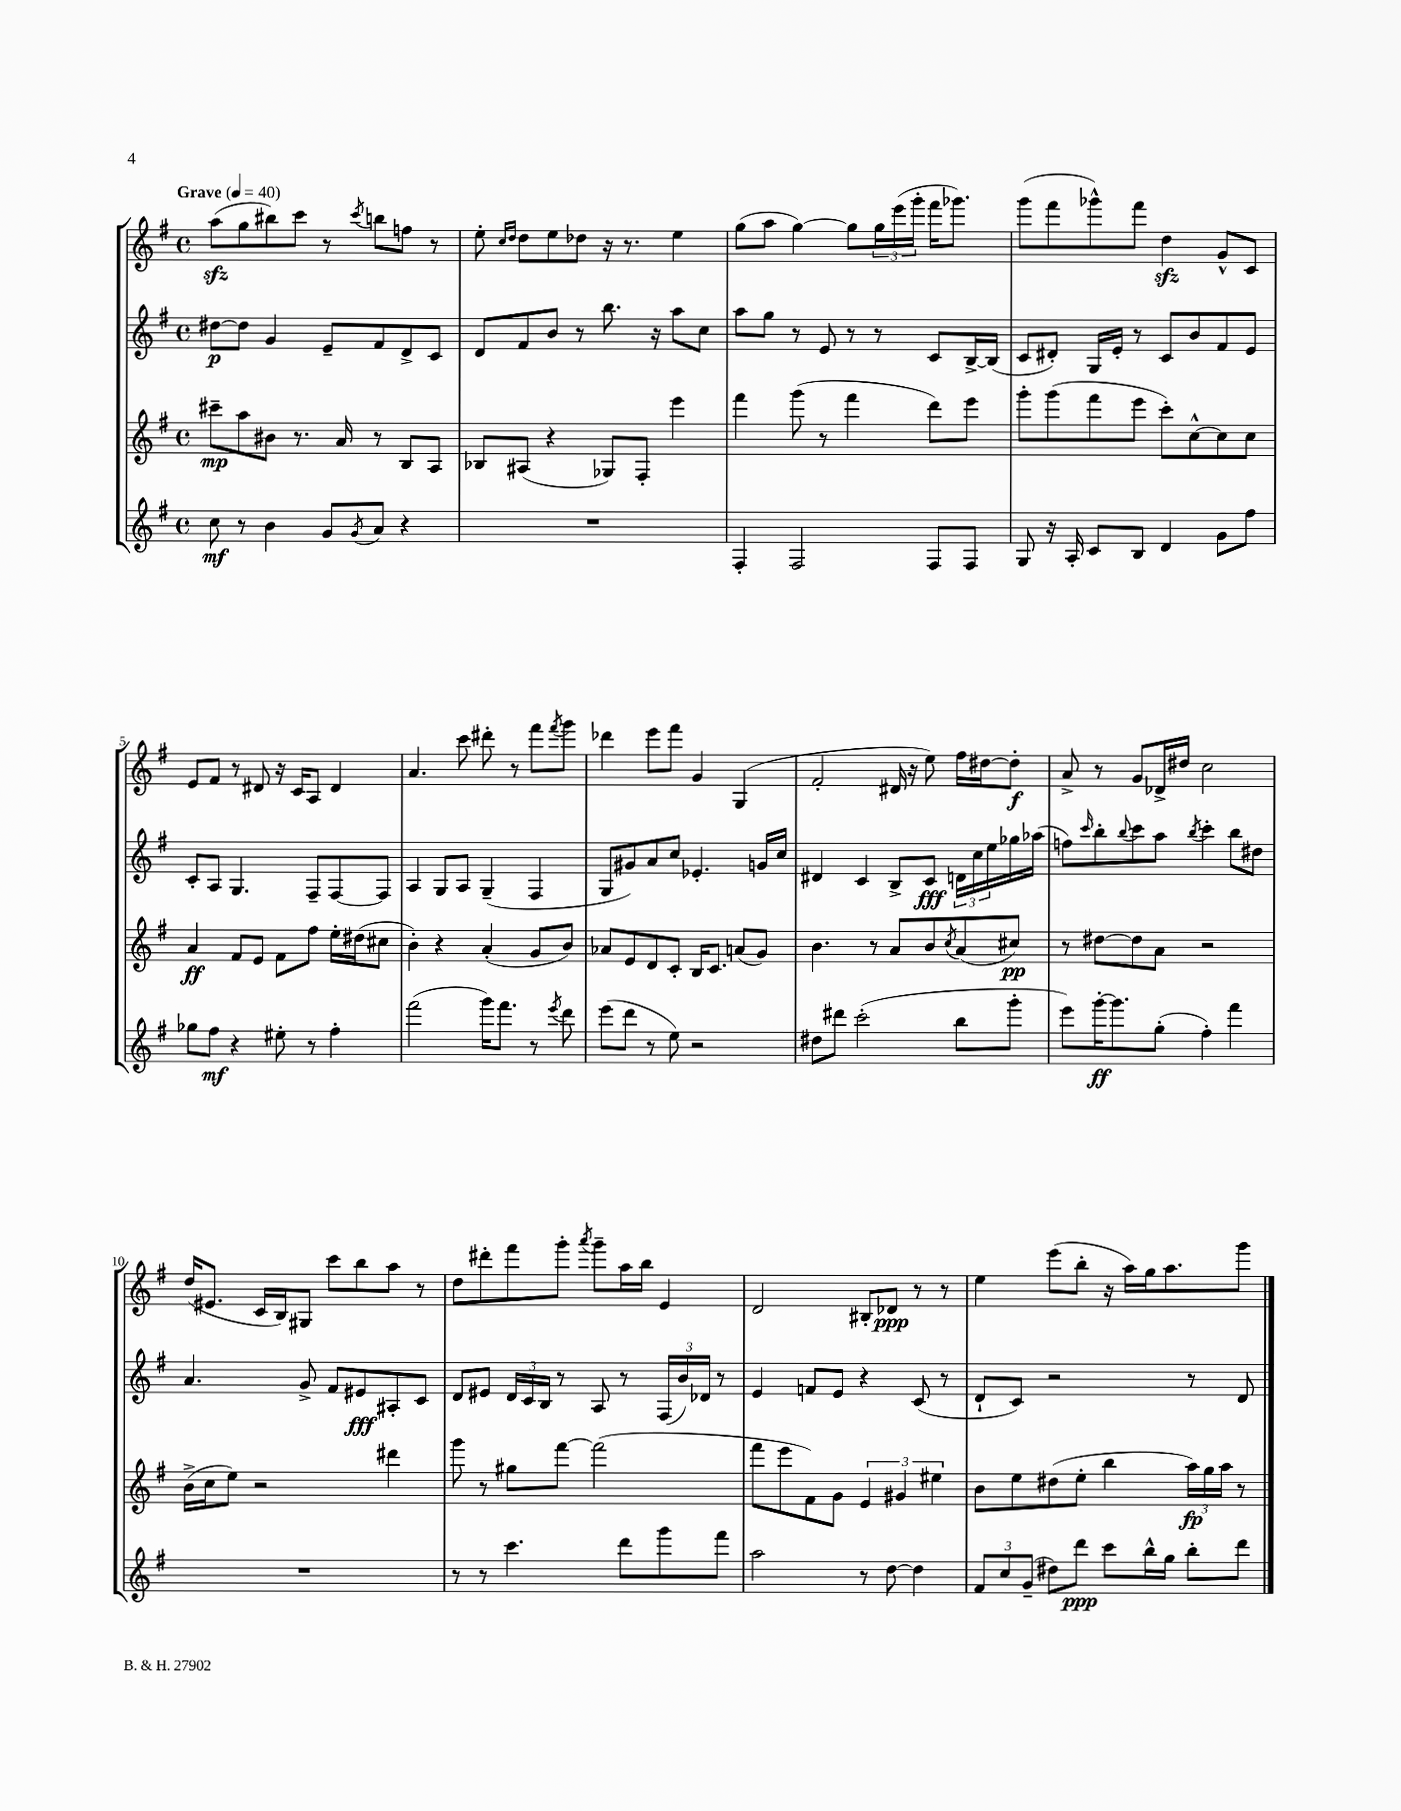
<<
\new StaffGroup <<
\new Staff = "s0" {
    \clef treble \key g \major \defaultTimeSignature \time 4/4 \tempo "Grave" 4 = 40
    a''8\sfz( g''8 bis''8) c'''8 r8 \acciaccatura { c'''8 } b''8 f''8 r8 |
    e''8-. \grace { c''16 d''16 } d''8 e''8 des''8 r16 r8. e''4 |
    g''8( a''8 g''4~) g''8 \tuplet 3/2 { g''16 e'''16( g'''16-. } fis'''16 ges'''8.) |
    g'''8( fis'''8 ges'''8-^) fis'''8 d''4\sfz g'8-^ c'8 |
    e'8 fis'8 r8 dis'8 r16 c'16 a8 dis'4 |
    a'4. c'''8 dis'''8-. r8 fis'''8 \acciaccatura { fis'''8 } g'''8 |
    des'''4 e'''8 fis'''8 g'4 g4( |
    fis'2-. dis'16 r16 e''8) fis''16 dis''16~ dis''8-.\f |
    a'8-> r8 g'8 des'16-> dis''16 c''2 |
    d''16( eis'8. c'16 b16) gis8 c'''8 b''8 a''8 r8 |
    d''8 dis'''8-. fis'''8 g'''8-. \acciaccatura { a'''8 } g'''8-- a''16 b''16 e'4 |
    d'2 bis8-. des'8\ppp r8 r8 |
    e''4 e'''8( b''8-. r16 a''16) g''16 a''8. g'''8 \bar "|." |
}
\new Staff = "s1" {
    \clef treble \key g \major \defaultTimeSignature \time 4/4
    dis''8~\p dis''8 g'4 e'8-- fis'8 d'8-> c'8 |
    d'8 fis'8 b'8 r8 b''8. r16 a''8 c''8 |
    a''8 g''8 r8 e'8 r8 r8 c'8 b16~-> b16( |
    c'8 dis'8-.) g16 e'16-. r8 c'8 b'8 fis'8 e'8 |
    c'8-. a8 g4. fis8-- fis8~ fis8 |
    a4 g8 a8 g4--( fis4 |
    g8 gis'8) a'8 c''8 ees'4.-. g'16 c''16 |
    dis'4 c'4 b8-> c'8\fff \tuplet 3/2 { d'16 c''16 e''16 } ges''16 aes''16( |
    f''8) \grace { c'''16 } b''8-. \appoggiatura { b''8 } c'''8 a''8 \acciaccatura { b''8 } c'''4-. b''8 dis''8 |
    a'4. g'8-> fis'8 eis'8\fff ais8-. c'8 |
    d'8 eis'8 \tuplet 3/2 { d'16 c'16 b16 } r8 a8 r8 \tuplet 3/2 { fis16( b'16) des'16 } r8 |
    e'4 f'8 e'8 r4 c'8( r8 |
    d'8-! c'8) r2 r8 d'8 \bar "|." |
}
\new Staff = "s2" {
    \clef treble \key g \major \defaultTimeSignature \time 4/4
    cis'''8--\mp a''8 bis'8 r8. a'16 r8 b8 a8 |
    bes8 ais8( r4 ges8) fis8-. e'''4 |
    fis'''4 g'''8( r8 fis'''4 d'''8) e'''8 |
    g'''8-. g'''8( fis'''8 e'''8 c'''8-.) c''8~-^ c''8 c''8 |
    a'4\ff fis'8 e'8 fis'8 fis''8 e''16-. dis''16( cis''8 |
    b'4-.) r4 a'4-.( g'8 b'8) |
    aes'8 e'8 d'8 c'8-. b16 c'8. a'8( g'8) |
    b'4. r8 a'8 b'8 \acciaccatura { c''8 } a'8( cis''8\pp) |
    r8 dis''8~ dis''8 a'8 r2 |
    b'16->( c''16 e''8) r2 dis'''4 |
    g'''8 r8 gis''8 fis'''8~ fis'''2( |
    fis'''8 e'''8 fis'8) g'8 \tuplet 3/2 { e'4 gis'4 eis''4 } |
    b'8 e''8 dis''8( e''8-. b''4 \tuplet 3/2 { a''16\fp) g''16 a''16 } r8 \bar "|." |
}
\new Staff = "s3" {
    \clef treble \key g \major \defaultTimeSignature \time 4/4
    c''8\mf r8 b'4 g'8 \acciaccatura { g'8 } a'8 r4 |
    R1 |
    fis4-. fis2 fis8 fis8 |
    g8 r16 a16-. c'8 b8 d'4 g'8 fis''8 |
    ges''8 fis''8\mf r4 eis''8-. r8 fis''4-. |
    fis'''2( g'''16) fis'''8. r8 \acciaccatura { e'''8 } d'''8 |
    e'''8( d'''8 r8 e''8) r2 |
    dis''8 dis'''8 c'''2-.( b''8 g'''8-. |
    e'''8) g'''16~-.\ff g'''8. g''8-.( fis''4-.) fis'''4 |
    R1 |
    r8 r8 c'''4. d'''8 g'''8 fis'''8 |
    a''2 r8 d''8~ d''4 |
    \tuplet 3/2 { fis'8 c''8 g'8--( } dis''8) d'''8\ppp c'''8 b''16-^ g''16 b''8-. d'''8 \bar "|." |
}
>>
>>
